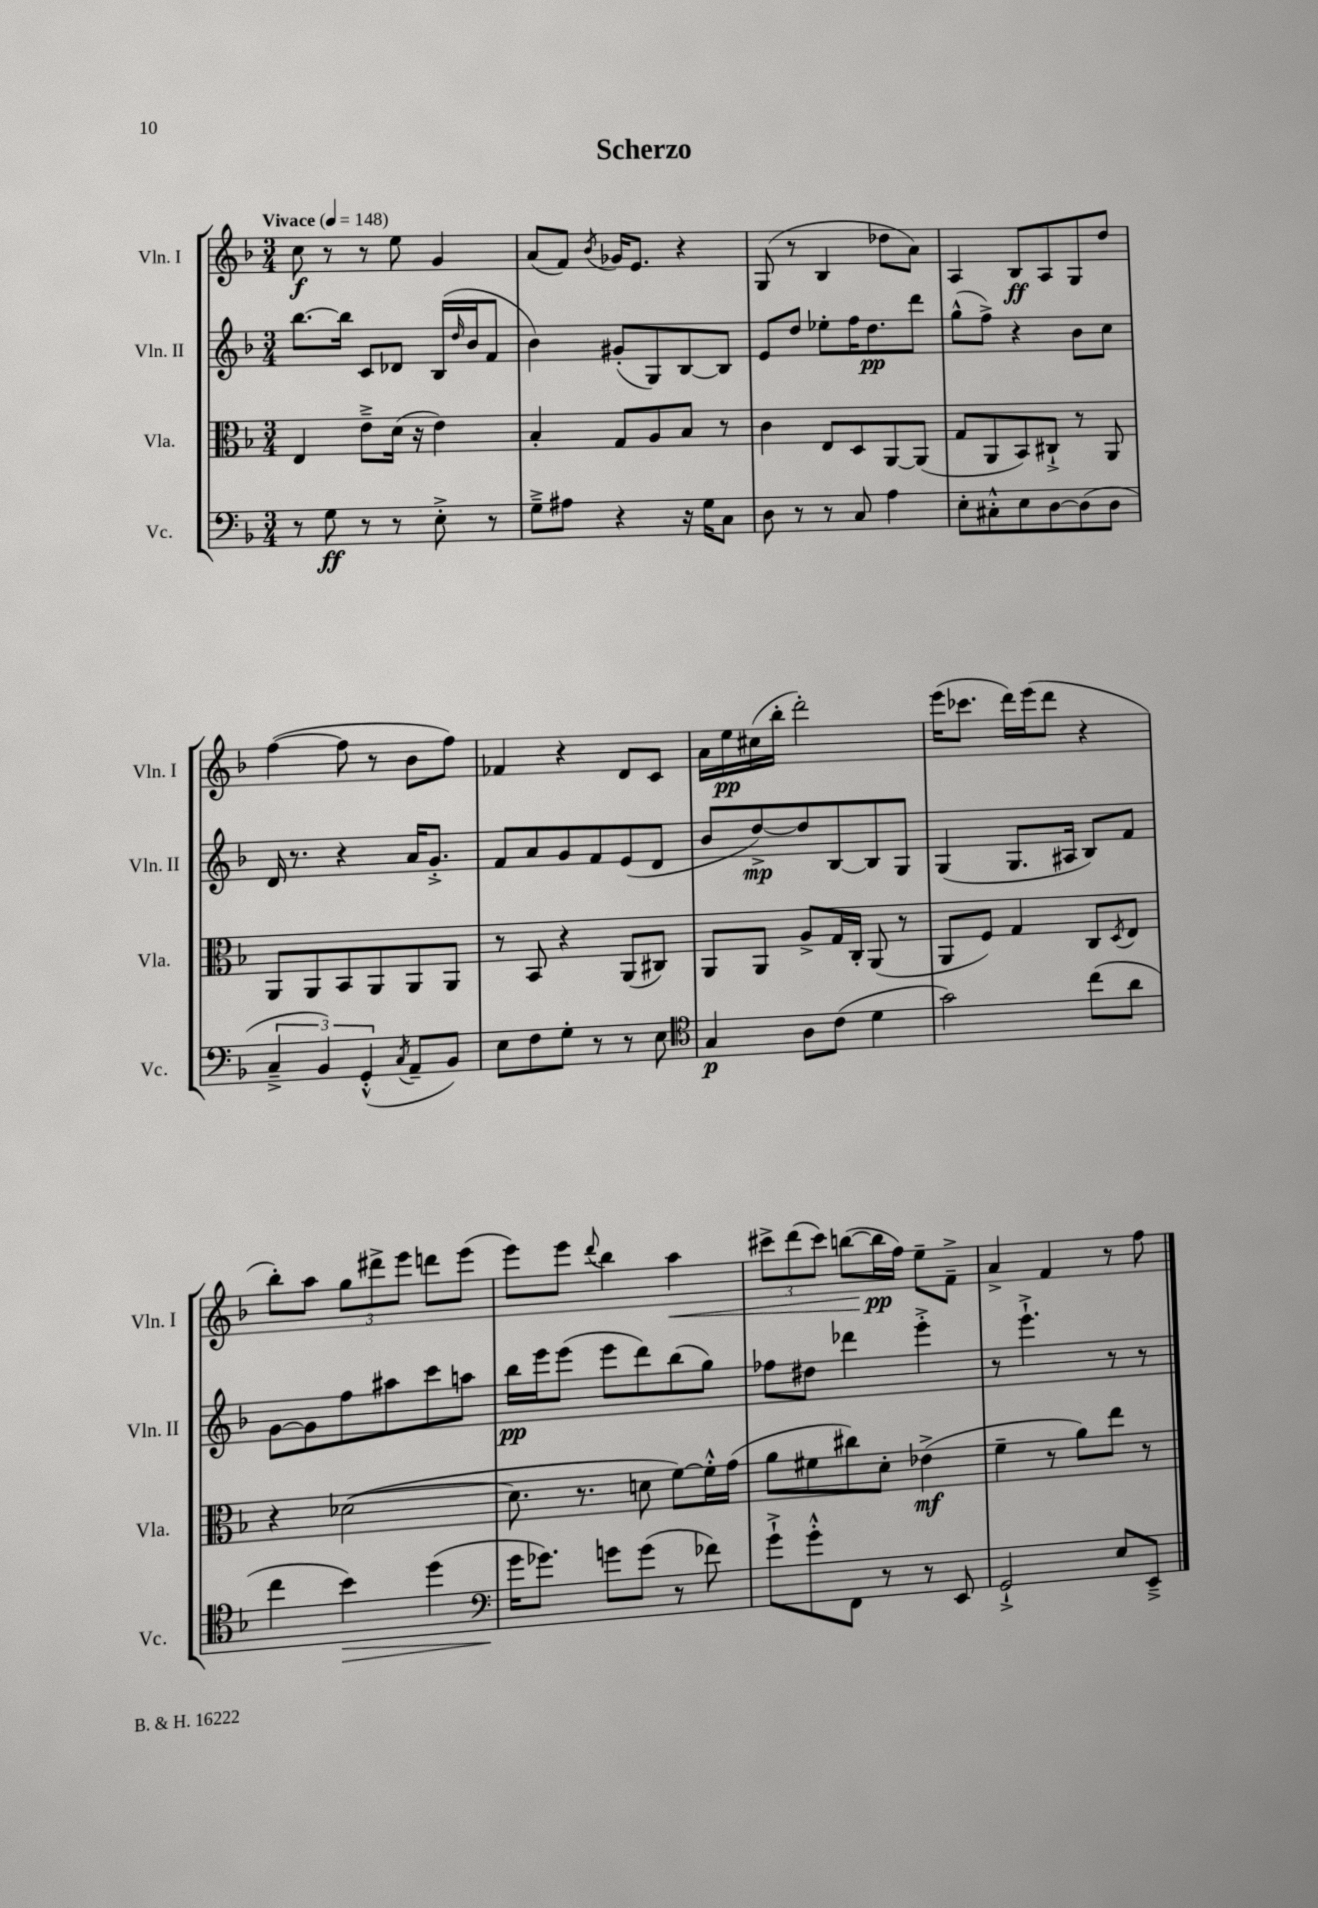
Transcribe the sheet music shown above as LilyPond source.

\header { title = "Scherzo" }
<<
\new StaffGroup <<
\new Staff = "s0" \with { instrumentName = "Vln. I" shortInstrumentName = "Vln. I" } {
    \clef treble \key f \major \numericTimeSignature \time 3/4 \tempo "Vivace" 4 = 148
    c''8\f r8 r8 e''8 g'4 |
    a'8( f'8) \acciaccatura { bes'8 } ges'16 e'8. r4 |
    g8( r8 bes4 des''8 a'8) |
    a4 bes8\ff a8 g8 d''8 |
    f''4~( f''8 r8 bes'8 f''8) |
    fes'4 r4 d'8 c'8 |
    a'16 e''16\pp cis''16( bes''16-. d'''2-.) |
    e'''16( ces'''8. d'''16) e'''16( d'''8 r4 |
    bes''8-.) a''8 \tuplet 3/2 { g''8 dis'''8-> e'''8 } d'''8 e'''8( |
    e'''8) e'''8 \appoggiatura { d'''8 } bes''4 a''4\< |
    \tuplet 3/2 { cis'''8-> d'''8( cis'''8) } b''8~( b''16\pp\! f''16) e''8-- f'8---> |
    a'4-> f'4 r8 f''8 \bar "|." |
}
\new Staff = "s1" \with { instrumentName = "Vln. II" shortInstrumentName = "Vln. II" } {
    \clef treble \key f \major \numericTimeSignature \time 3/4
    bes''8.~ bes''16 c'8 des'8 bes16( \grace { d''16 } bes'16 f'8 |
    bes'4) gis'8-.( g8) bes8~ bes8 |
    e'8 d''8 ees''8-. f''16 d''8.\pp d'''8 |
    g''8-^( f''8->) r4 bes'8 c''8 |
    d'16 r8. r4 a'16 g'8.-.-> |
    f'8 a'8 g'8 f'8 e'8( d'8 |
    bes'8 d''8~->\mp) d''8 bes8~ bes8 g8 |
    g4( g8. ais16 bes8) f'8 |
    g'8~ g'8 f''8 ais''8 c'''8 a''8 |
    bes''16\pp e'''16 e'''8( e'''8 d'''8) bes''8( g''8) |
    fes''8 dis''8 des'''4 e'''4-.-> |
    r8 e'''4.-!-> r8 r8 \bar "|." |
}
\new Staff = "s2" \with { instrumentName = "Vla." shortInstrumentName = "Vla." } {
    \clef alto \key f \major \numericTimeSignature \time 3/4
    e4 e'8---> d'16( r16 e'4) |
    bes4-. g8 a8 bes8 r8 |
    c'4 e8 d8 a,8~ a,8( |
    g8 a,8 bes,8) cis8-!-> r8 a,8 |
    a,8 a,8 bes,8 a,8 a,8 a,8 |
    r8 bes,8 r4 a,8( cis8) |
    a,8 a,8 a8-> g16 c16-. a,8( r8 |
    a,8 f8) g4 c8 \acciaccatura { d8 } e8 |
    r4 des'2~( |
    des'8. r8. d'8 f'8~) f'16-.-^ g'16( |
    a'8 fis'8 cis''8) d'8-. ees'4->\mf( |
    f'4-- r8 a'8) e''8 r8 \bar "|." |
}
\new Staff = "s3" \with { instrumentName = "Vc." shortInstrumentName = "Vc." } {
    \clef bass \key f \major \numericTimeSignature \time 3/4
    r8 g8\ff r8 r8 e8-.-> r8 |
    g8---> ais8 r4 r16 g16 c8 |
    d8 r8 r8 c8 a4 |
    e8-. cis8-.-^ e8 d8~ d8( d8 |
    \tuplet 3/2 { c4---> bes,4) g,4-.-^( } \acciaccatura { c8 } a,8-- bes,8) |
    e8 f8 g8-. r8 r8 e8 |
    \clef tenor g4\p a8 c'8( d'4 |
    g'2) c''8( a'8 |
    c''4 bes'4\>) d''4( |
    \clef bass g'16\! ges'8.) g'8 g'8( r8 fes'8) |
    g'8-!-> g'8-.-^ f,8 r8 r8 e,8 |
    g,2-!-> e8 e,8---> \bar "|." |
}
>>
>>
\layout { \context { \Score \remove "Bar_number_engraver" } }
